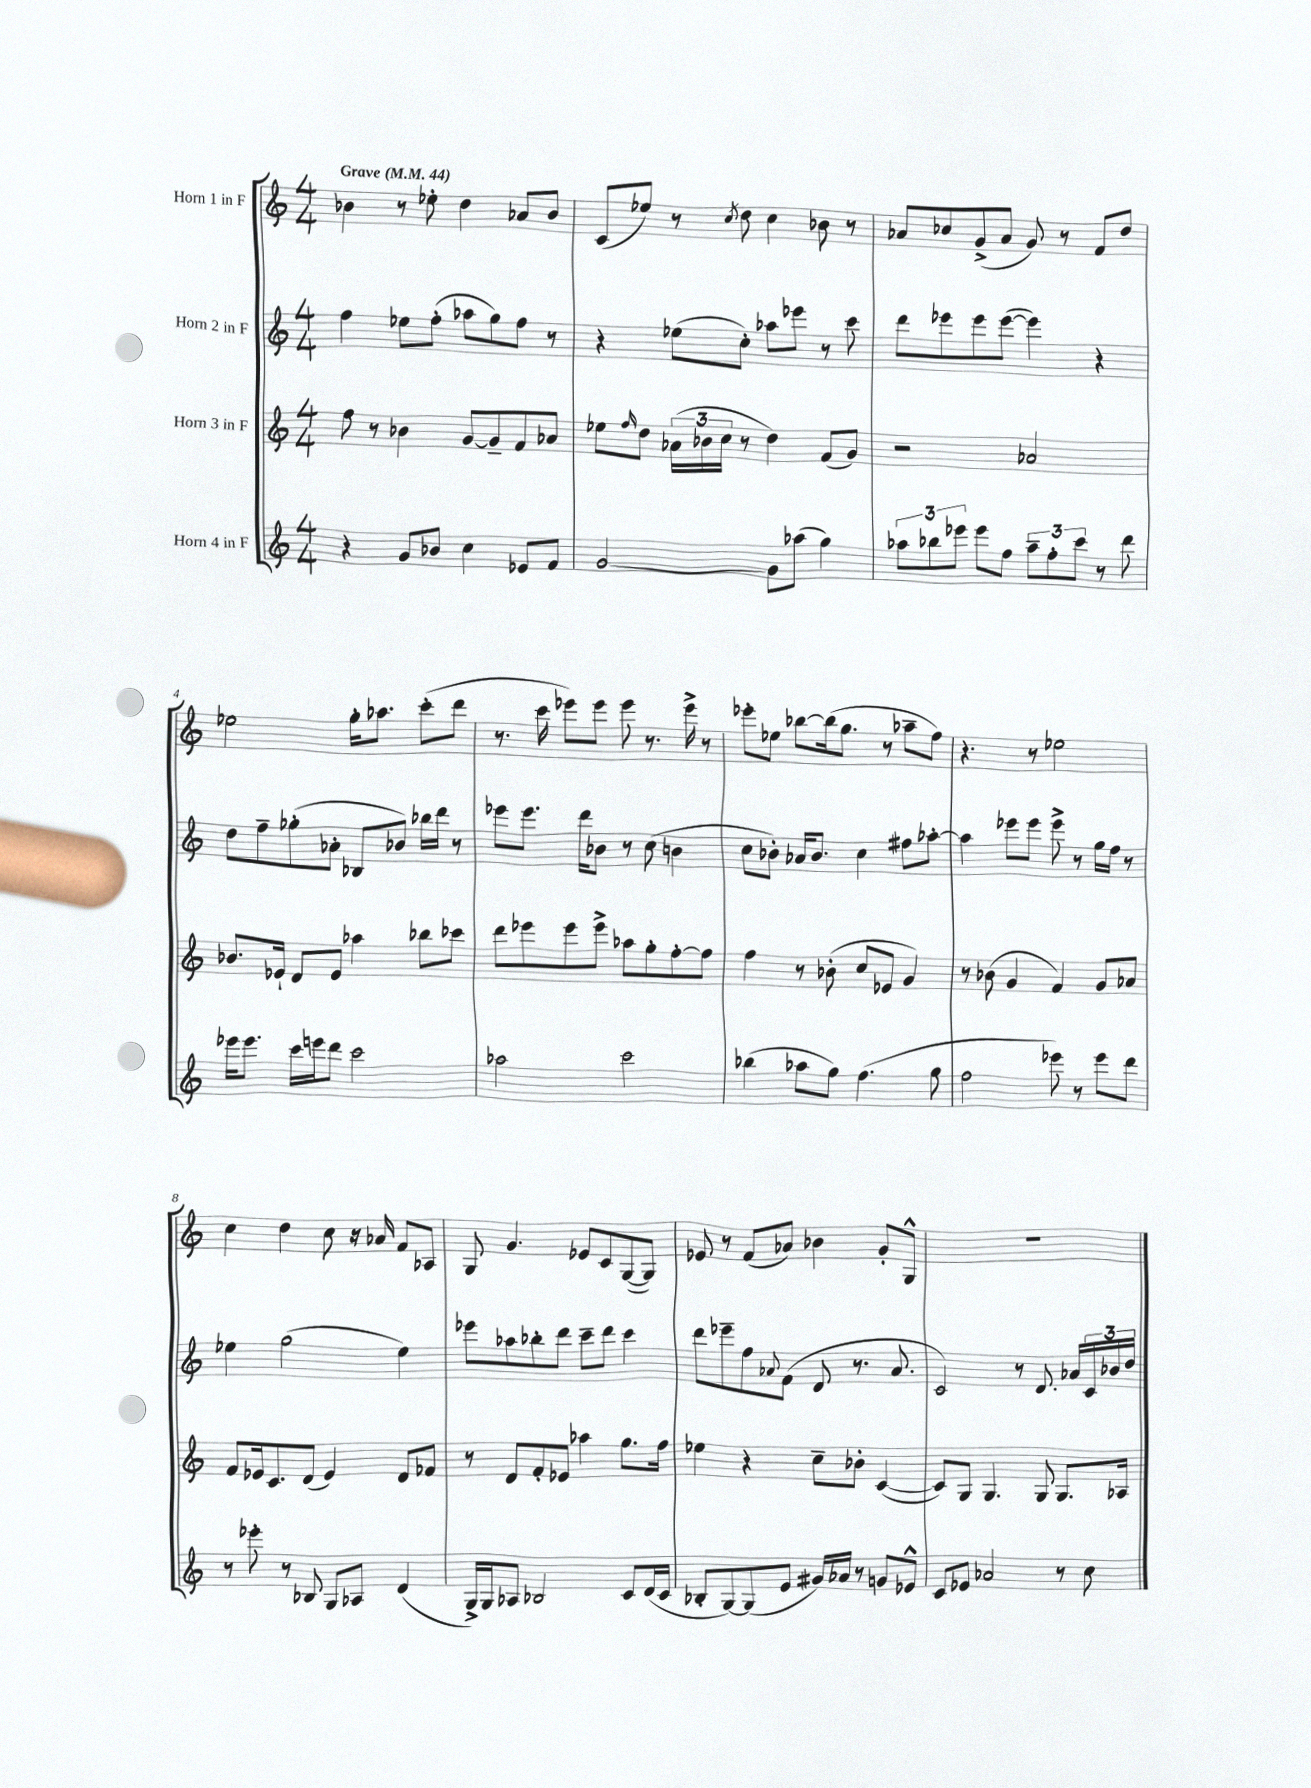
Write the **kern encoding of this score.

**kern	**kern	**kern	**kern
*part4	*part3	*part2	*part1
*staff4	*staff3	*staff2	*staff1
*I"Horn 4 in F	*I"Horn 3 in F	*I"Horn 2 in F	*I"Horn 1 in F
*clefG2	*clefG2	*clefG2	*clefG2
*k[]	*k[]	*k[]	*k[]
*M4/4	*M4/4	*M4/4	*M4/4
*MM44	*MM44	*MM44	*MM44
=1	=1	=1	=1
!	!	!	!LO:TX:a:B:t=Grave
4r	8ff\	4ff\	4b-X\
.	8r	.	.
8g/L	4b-X\	8ee-X\L	8r
8b-X/J	.	(8ff'\J	8ee-X'\
4cc\	[8g/L	8aa-X\L	4dd\
.	8g~/]	8gg\)	.
8e-X/L	8f/	8ff\J	8a-X/L
8f/J	8a-X/J	8r	8b-/J
=2	=2	=2	=2
[2g/	8ee-X\L	4r	(8c/L
.	16qqff/	.	.
.	8dd\J	.	8ee-X/J)
.	(24a-X\LL	(8ee-X\L	8r
.	24b-X\	.	.
.	24cc\JJ	.	.
.	.	.	8qcc/
.	8r	8cc'\J)	8dd\
8g\L]	4dd\)	8aa-X\L	4cc\
(8aa-X\J	.	8eee-X\J	.
4gg\)	(8f/L	8r	8b-X\
.	8g/J)	8ccc\	8r
=3	=3	=3	=3
12aa-X\L	2r	8ddd\L	8a-X/L
12bb-X\	.	.	.
.	.	8eee-X\	8cc-X/
12eee-X\J	.	.	.
8eee-\L	.	8eee-\	(8g^/
8ff\J	.	([8eee-\J	8a-/J
12aa-~\L	2a-X/	4eee-\])	8g/)
12ff'\	.	.	.
.	.	.	8r
12ccc\J	.	.	.
8r	.	4r	8f/L
8ddd\	.	.	8dd/J
!!LO:LB:g=z
=4	=4	=4	=4
16eee-X\KL	8.b-X/L	8dd\L	2ee-X\
8.eee-\J	.	.	.
.	.	8ff~\	.
.	16e-X`/Jk	.	.
16ccc\LL	8d/L	(8gg-X'\	.
16eeen\J	.	.	.
8ddd\J	8e-/J	8a-X'\J	.
2ccc\	4aa-X\	8B-X/L	16gg'\KL
.	.	.	8.aa-X\J
.	.	8b-X/J)	.
.	8bb-X\L	16bb-X\LL	(8ccc'\L
.	.	16ddd\JJ	.
.	8ccc-X\J	8r	8ddd\J
=5	=5	=5	=5
2aa-X\	8ddd\L	8eee-X\L	8.r
.	8eee-X\	8.eee-\J	.
.	.	.	16ccc\
.	8eee-\	.	8eee-X\L)
.	.	16ddd\KL	.
.	8eee-^\J	8b-X\J	8eee-\J
2ccc\	8aa-X\L	8r	8eee-\
.	8gg'\	(8cc\	8.r
.	[8ff'\	4bn\	.
.	.	.	16eee-^\
.	8ff\J]	.	8r
=6	=6	=6	=6
(4bb-X\	4ff\	8cc\L	8eee-X'\L
.	.	8b-X'\J)	8ee-X\J
8aa-X\L	8r	16a-X/KL	[8bb-X\L
.	.	8.b-/J	.
8gg\J)	(8b-X'\	.	(16bb-\k]
.	.	.	8.gg\J
(4.ff\	8cc/L	4cc\	.
.	8e-X/J	.	8r
.	4g/)	8ff#X\L	8aa-X~\L
8gg\	.	[8aa-X'\J	8ff\J)
=7	=7	=7	=7
2ff\	8r	4aa-\]	4.r
.	(8b-X\	.	.
.	4g/	8eee-X\L	.
.	.	8eee-\J	8r
8eee-X\)	4f/)	8eee-^\	2ee-X\
8r	.	8r	.
8eee-\L	8g/L	16gg\LL	.
.	.	16ff\JJ	.
8ddd\J	8a-X/J	8r	.
!!LO:LB:g=z
=8	=8	=8	=8
8r	8f/L	4ee-X\	4cc\
8eee-X'\	16e-X/k	.	.
.	8.c/	.	.
8r	.	(2gg\	4dd\
8B-X/	(8d/J	.	.
8G/L	4e-/)	.	8cc\
8A-X/J	.	.	16r
.	.	.	16a-X/
(4d/	8d/L	4ee-\)	8f/L
.	8f-X/J	.	8A-X/J
=9	=9	=9	=9
16G^/LL)	8r	8eee-X\L	8G/
16G/J	.	.	.
8A-X/J	8d/L	8aa-X\	4.g/
2B-X/	8f'/	8bb-X'\	.
.	8e-X/J	8ddd\J	.
.	4aa-X\	8ccc~\L	8e-X/L
.	.	8ddd\J	8c/
8c/L	8.gg\L	4ccc\	([8G/
(16d/L	.	.	8G/J])
16c/JJ	16ff\Jk	.	.
=10	=10	=10	=10
8B-X'/L	4ee-X\	8ddd\L	8e-X/
[8G/)	.	8eee-X~\	8r
(8G/]	4r	8ff\	(8f/L
.	.	8qqa-X/	.
8e/J	.	(8f\J	8a-X/J)
16g#X/LL)	8cc~\L	8d/	4b-X\
16a-X/JJ	.	.	.
8r	8b-X'\J	8.r	.
8gn/L	([4c/	.	8g'/L
.	.	8.a-/	.
8e-X^^/J	.	.	8G^^/J
=11	=11	=11	=11
8c/L	8c/L])	2c/)	1r
8e-X/J	8G/J	.	.
2a-X/	4.G/	.	.
.	.	8r	.
.	8G/	8.d/	.
8r	8.G/L	.	.
.	.	16a-X/LL	.
8cc\	.	24c/	.
.	.	24b-X/	.
.	16A-X/Jk	.	.
.	.	24dd/JJ	.
==	==	==	==
*-	*-	*-	*-
